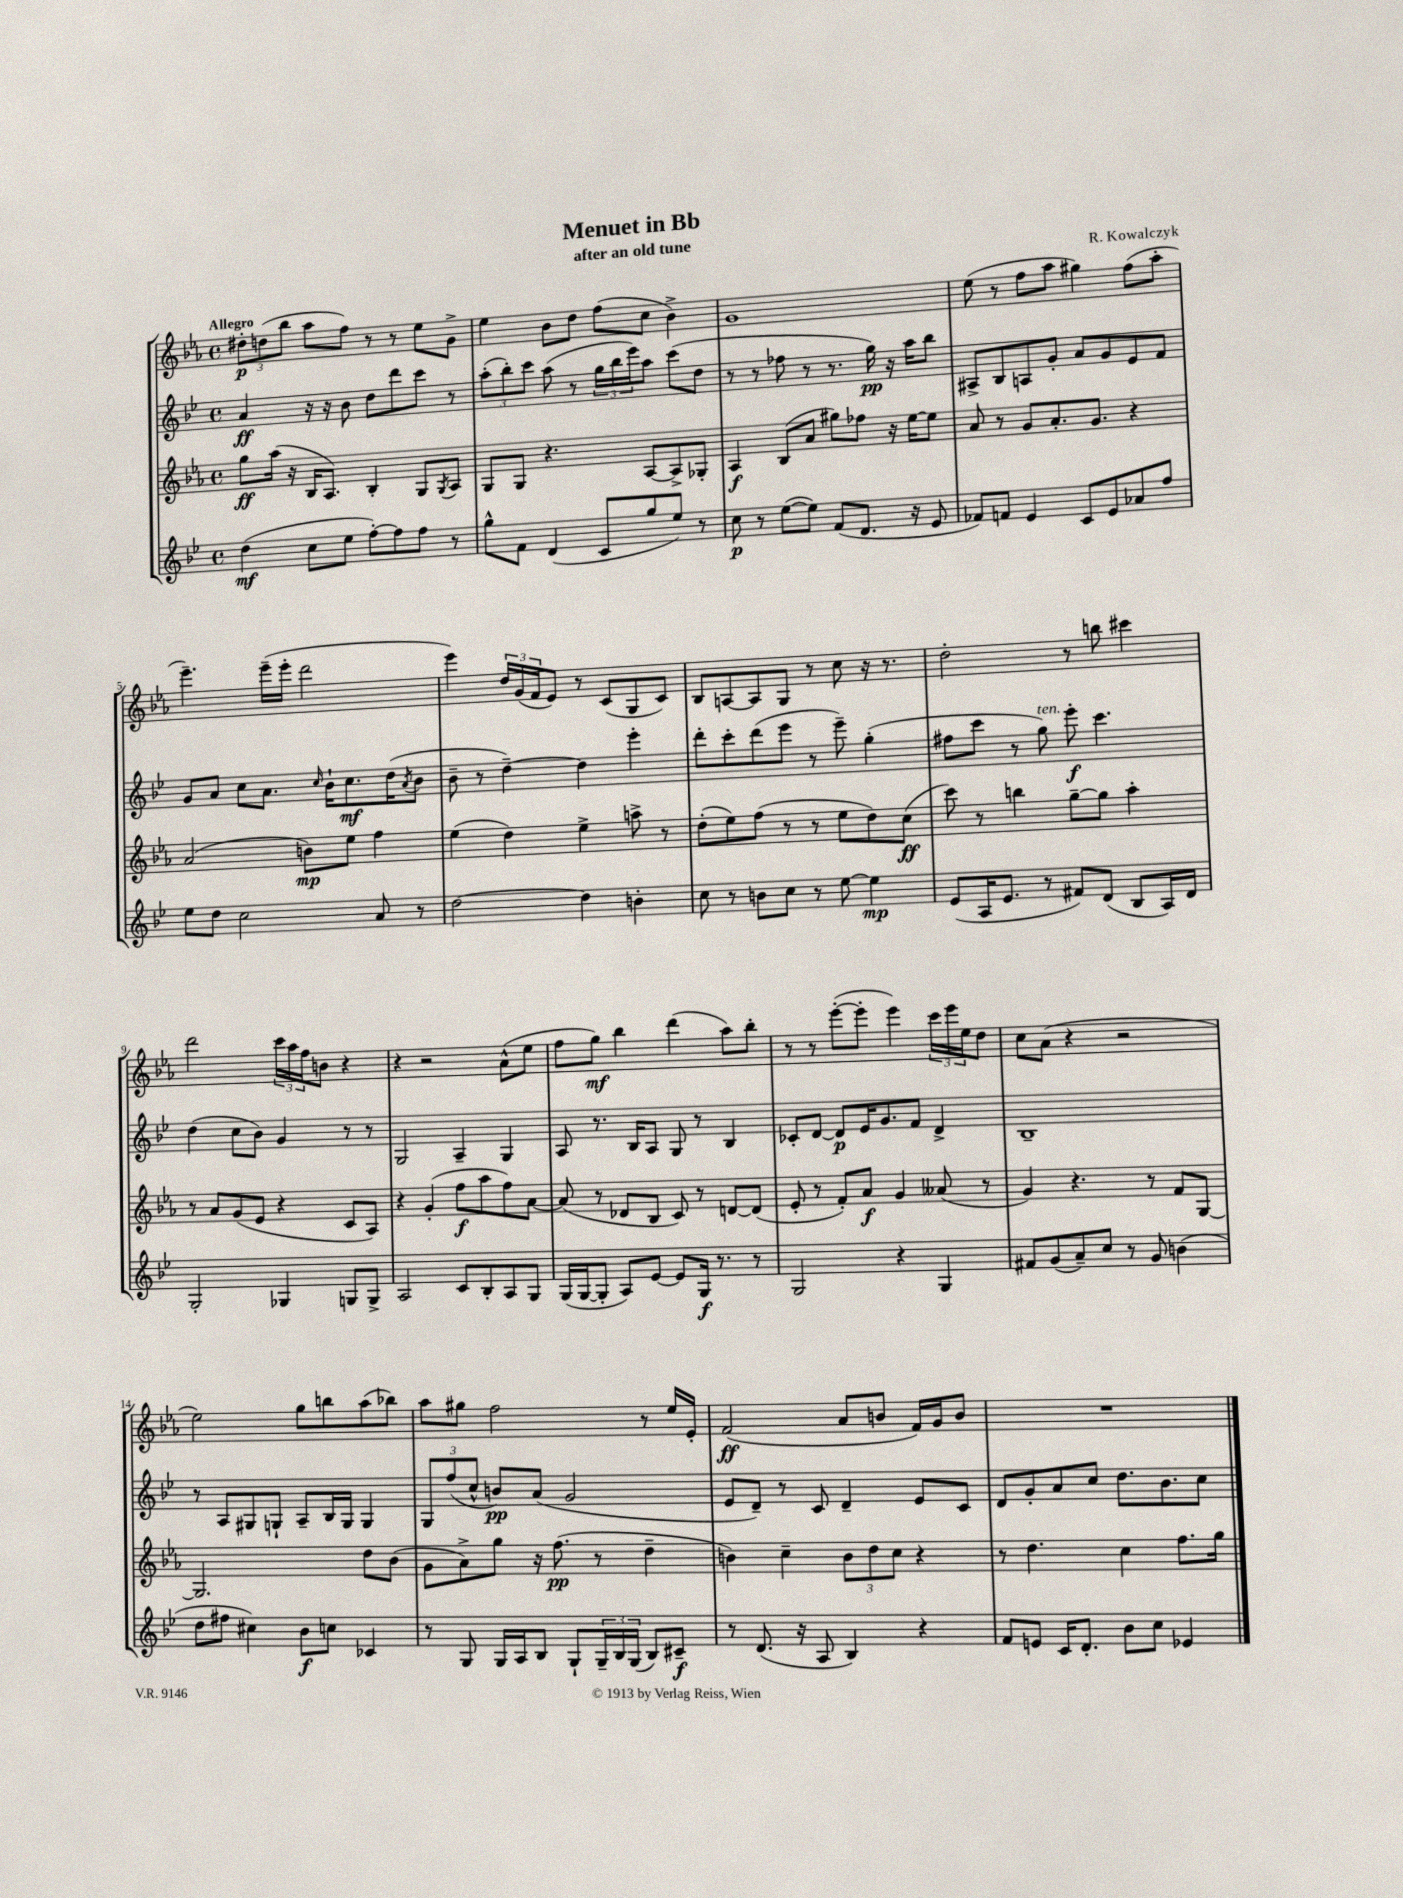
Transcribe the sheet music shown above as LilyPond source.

\header { title = "Menuet in Bb" composer = "R. Kowalczyk" subtitle = "after an old tune" }
<<
\new StaffGroup <<
\new Staff = "s0" {
    \clef treble \key ees \major \defaultTimeSignature \time 4/4 \tempo "Allegro"
    \tuplet 3/2 { dis''8-.\p d''8( bes''8 } aes''8 f''8) r8 r8 ees''8 g'8-> |
    ees''4 bes'8 d''8 f''8( c''8 bes'4->) |
    g'1 |
    ees''8( r8 f''8 aes''8 gis''4) f''8( aes''8-. |
    ees'''4.--) ees'''16--( ees'''16-. d'''2 |
    ees'''4) \tuplet 3/2 { d''16 g'16( f'16 } ees'8) r8 c'8( g8 c'8) |
    bes8 a8~ a8 g8 r8 c''8 r16 r8. |
    d''2-. r8 b''8 cis'''4 |
    d'''2 \tuplet 3/2 { c'''16 aes''16 f''16 } b'8 r4 |
    r4 r2 aes'8-^( ees''8 |
    f''8 g''8\mf) bes''4 d'''4( aes''8) bes''8-. |
    r8 r8 ees'''8~-.( ees'''8-. ees'''4) \tuplet 3/2 { c'''16 ees'''16 ees''16 } d''8 |
    c''8 aes'8( r4 r2 |
    ees''2) g''8 b''8 aes''8( bes''8) |
    aes''8 gis''8 f''2 r8 ees''16 ees'16-. |
    f'2\ff( aes'8 b'8 f'16) g'16 b'8 |
    R1 \bar "|." |
}
\new Staff = "s1" {
    \clef treble \key bes \major \defaultTimeSignature \time 4/4
    a'4\ff r16 r16 bes'8 d''8 d'''8 c'''8 r8 |
    \tuplet 3/2 { a''8-.( bes''8-.) c'''8 } a''8( r8 \tuplet 3/2 { g''16 bes''16 ees'''16) } a''8 c'''8( d''8 |
    r8 r8 fes''8 r8 r8. g''16\pp) r16 a''16 bes''8 |
    ais8-> bes8 a8 g'8-. a'8 g'8 ees'8 f'8 |
    g'8 a'8 c''8 a'8. \grace { c''16 } bes'16-! c''8.\mf d''16( \acciaccatura { a'8 } bes'8 |
    bes'8-- r8 d''4~--) d''4 ees'''4-. |
    d'''8-. c'''8-. d'''8( ees'''8 r8 ees'''8--) g''4-.( |
    fis''8 c'''8 r8 g''8^\markup { \italic "ten." }) ees'''8-.\f c'''4. |
    d''4( c''8 bes'8) g'4 r8 r8 |
    g2 a4-- g4 |
    a8 r8. bes16 a8 g8 r8 bes4 |
    ces'8-. d'8~ d'8\p ees'16 g'8. f'8 d'4-> |
    bes1-- |
    r8 a8 gis8 g8-! a8-- bes16 g16 g4 |
    \tuplet 3/2 { g8 f''8( c''8-^ } b'8\pp) a'8( g'2 |
    ees'8 d'8--) r8 c'8 d'4-- ees'8 c'8 |
    d'8 g'8-. a'8 c''8 d''8. bes'8. c''8 \bar "|." |
}
\new Staff = "s2" {
    \clef treble \key ees \major \defaultTimeSignature \time 4/4
    g''8\ff aes''16( r16 bes16 aes8.) bes4-. g8 \acciaccatura { g8 } aes8 |
    g8 g8 r4. aes8~ aes8-> ges8-. |
    aes4\f bes8( aes'8 gis''8) fes''8 r16 ees''16~ ees''8 |
    aes'8 r8 g'8 aes'8.-. g'8. r4 |
    aes'2( b'8\mp) ees''8 f''4 |
    ees''4( d''4) ees''4-> a''8-> r8 |
    d''8-.( ees''8) f''8( r8 r8 ees''8 d''8) c''8\ff( |
    c'''8) r8 b''4 g''8~-- g''8 aes''4-. |
    r8 aes'8 g'8( ees'8 r4 c'8 aes8) |
    r4 g'4-.( f''8\f aes''8 f''8) aes'8~ |
    aes'8( r8 des'8 bes8 c'8) r8 d'8~ d'8( |
    ees'8-. r8 f'8-.) aes'8\f g'4 aeses'8( r8 |
    g'4) r4. r8 f'8 g8~ |
    g2. d''8 bes'8( |
    g'8 aes'8->) g''8 r16 f''8.\pp( r8 d''4-- |
    b'4) c''4-- \tuplet 3/2 { b'8 d''8 c''8 } r4 |
    r8 d''4. c''4 f''8. g''16 \bar "|." |
}
\new Staff = "s3" {
    \clef treble \key bes \major \defaultTimeSignature \time 4/4
    d''4\mf( c''8 ees''8 f''8~-.) f''8 f''8 r8 |
    g''8-^ f'8 d'4( c'8 g''8 ees''8) r8 |
    c''8\p r8 ees''8~( ees''8) f'8( d'8. r16 ees'8 |
    fes'8) f'8 ees'4 c'8 ees'8 aes'8 f''8 |
    ees''8 d''8 c''2 a'8 r8 |
    d''2~ d''4 b'4-. |
    c''8 r8 b'8 c''8 r8 ees''8~ ees''4\mp |
    ees'8( a16 ees'8. r8 fis'8) d'8( bes8 a16) d'16 |
    g2-. ges4 g8 g8-> |
    a2 c'8 bes8-. a8 g8 |
    g16( g16~ g8-. a8) ees'8~ ees'8 g16\f r8. r8 |
    g2 r4 g4 |
    fis'8 g'8( a'8--) c''8 r8 g'8 b'4( |
    d''8 fis''8 cis''4) bes'8\f c''8 ces'4 |
    r8 g8 g16 a16 bes8 g8-! \tuplet 3/2 { g16-- bes16 g16( } bes8) cis'8--\f |
    r8 d'8.( r16 a8 bes4) r4 |
    f'8 e'8 c'16 d'8.-. bes'8 c''8 ees'4 \bar "|." |
}
>>
>>
